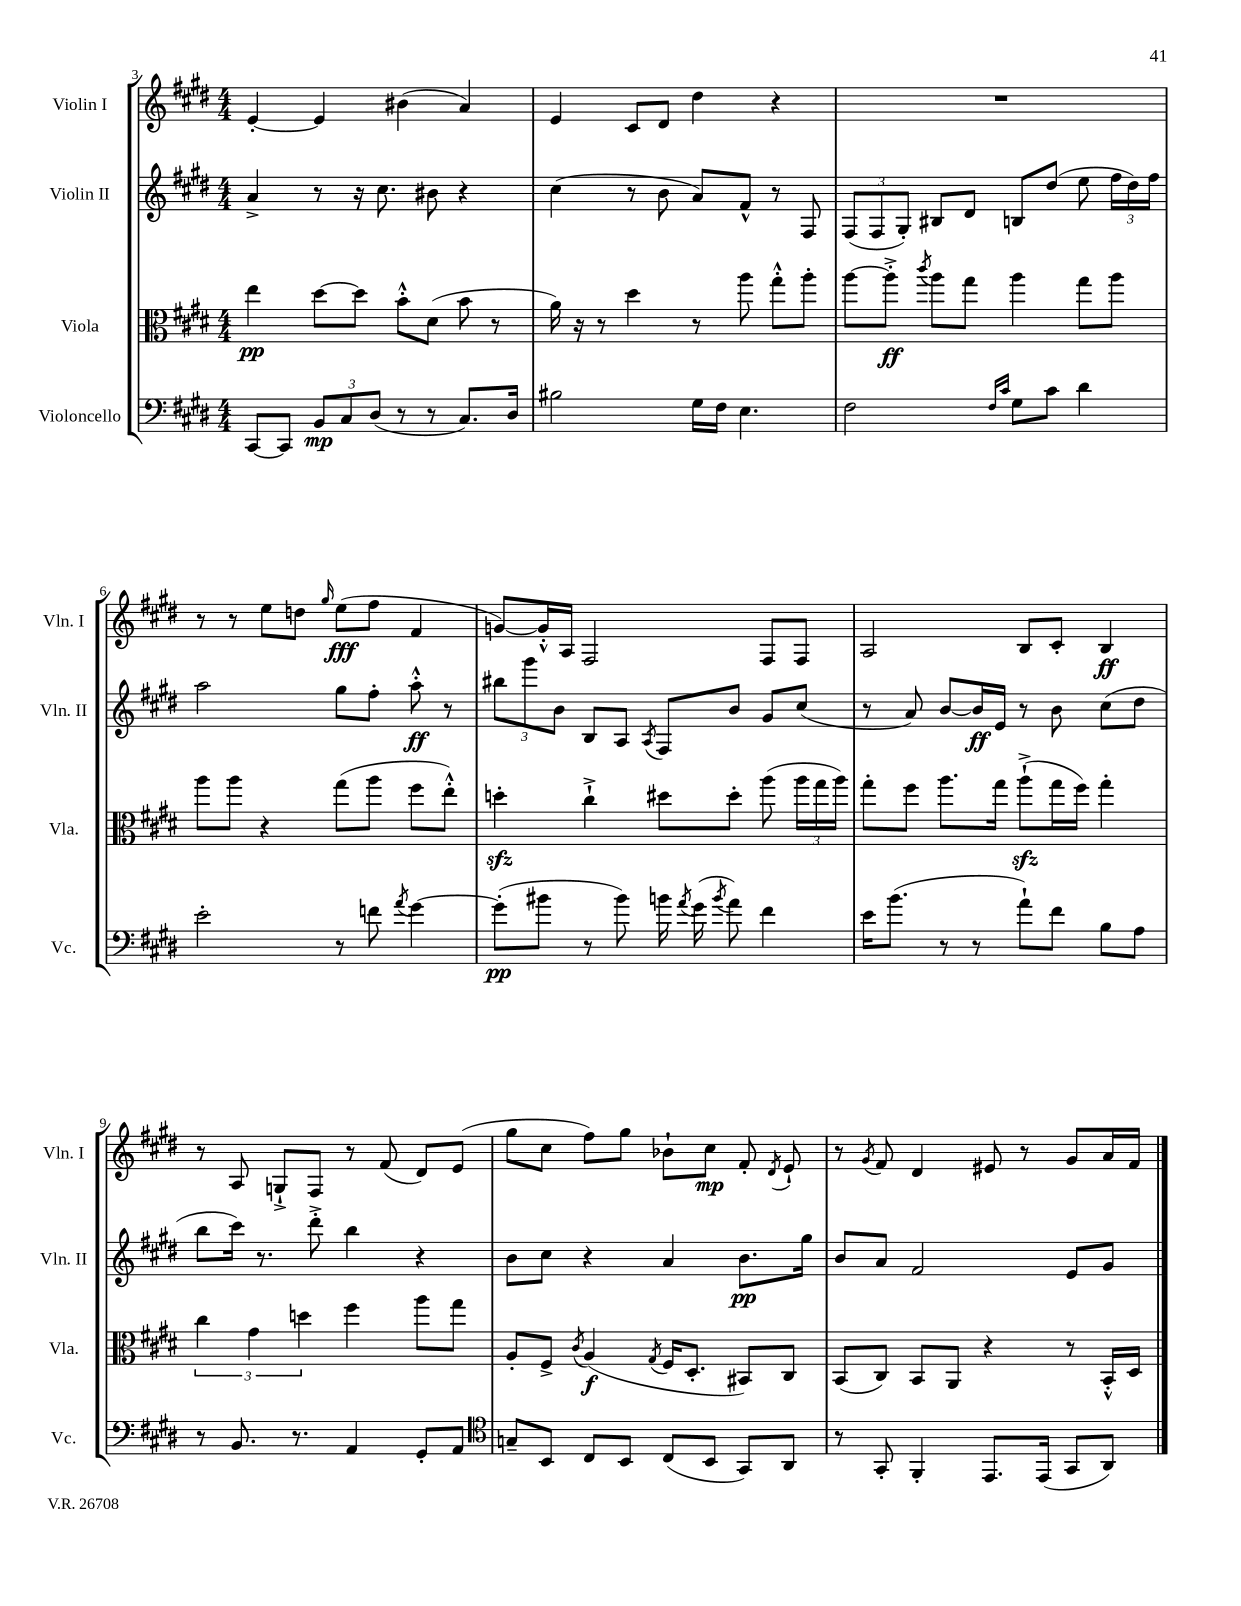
<<
\new StaffGroup <<
\new Staff = "s0" \with { instrumentName = "Violin I" shortInstrumentName = "Vln. I" } {
    \clef treble \key e \major \numericTimeSignature \time 4/4
    \autoBeamOff e'4~-. e'4 bis'4( a'4) |
    e'4 cis'8[ dis'8] dis''4 r4 |
    R1 |
    r8 r8 e''8[ d''8] \grace { gis''16 } e''8[\fff( fis''8] fis'4 |
    g'8[~) g'16-.-^ a16] fis2 fis8[ fis8] |
    a2 b8[ cis'8]-. b4\ff |
    r8 a8 g8[-!-> fis8] r8 fis'8( dis'8[) e'8]( |
    gis''8[ cis''8] fis''8[) gis''8] bes'8[-! cis''8]\mp fis'8-. \acciaccatura { dis'8 } e'8-! |
    r8 \acciaccatura { gis'8 } fis'8 dis'4 eis'8 r8 gis'8[ a'16 fis'16] \bar "|." |
}
\new Staff = "s1" \with { instrumentName = "Violin II" shortInstrumentName = "Vln. II" } {
    \clef treble \key e \major \numericTimeSignature \time 4/4
    \autoBeamOff a'4-> r8 r16 cis''8. bis'8 r4 |
    cis''4( r8 b'8 a'8[) fis'8]-^ r8 fis8 |
    \tuplet 3/2 { fis8[( fis8 gis8]-.) } bis8[ dis'8] b8[ dis''8]( e''8 \tuplet 3/2 { fis''16[ dis''16) fis''16] } |
    a''2 gis''8[ fis''8]-. a''8-.-^\ff r8 |
    \tuplet 3/2 { bis''8[ gis'''8 b'8] } b8[ a8] \acciaccatura { a8 } fis8[ b'8] gis'8[ cis''8]( |
    r8 a'8) b'8[~ b'16\ff e'16] r8 b'8 cis''8[( dis''8] |
    b''8[ cis'''16]) r8. dis'''8-.-> b''4 r4 |
    b'8[ cis''8] r4 a'4 b'8.[\pp gis''16] |
    b'8[ a'8] fis'2 e'8[ gis'8] \bar "|." |
}
\new Staff = "s2" \with { instrumentName = "Viola" shortInstrumentName = "Vla." } {
    \clef alto \key e \major \numericTimeSignature \time 4/4
    \autoBeamOff e''4\pp dis''8[~ dis''8] b'8[-.-^ dis'8]( b'8 r8 |
    a'16) r16 r8 dis''4 r8 a''8 gis''8[-.-^ a''8]-. |
    a''8[~ a''8]-.->\ff \acciaccatura { cis'''8 } a''8[ gis''8] a''4 gis''8[ a''8] |
    a''8[ a''8] r4 gis''8[( a''8] fis''8[ e''8]-.-^) |
    d''4-.\sfz cis''4-!-> dis''8[ dis''8]-. a''8( \tuplet 3/2 { a''16[ gis''16 a''16]) } |
    gis''8[-. fis''8] a''8.[ gis''16] a''8[-!->\sfz( gis''16 fis''16]) gis''4-. |
    \tuplet 3/2 { cis''4 gis'4 d''4 } fis''4 a''8[ gis''8] |
    a8[-. fis8]-> \acciaccatura { cis'8 } a4\f( \acciaccatura { gis8 } fis16[ dis8.]-. bis,8[) cis8] |
    b,8[( cis8]) b,8[ a,8] r4 r8 b,16[-.-^ dis16] \bar "|." |
}
\new Staff = "s3" \with { instrumentName = "Violoncello" shortInstrumentName = "Vc." } {
    \clef bass \key e \major \numericTimeSignature \time 4/4
    \autoBeamOff cis,8[~ cis,8] \tuplet 3/2 { b,8[\mp cis8 dis8]( } r8 r8 cis8.[) dis16] |
    bis2 gis16[ fis16] e4. |
    fis2 \grace { fis16[ cis'16] } gis8[ cis'8] dis'4 |
    e'2-. r8 f'8 \acciaccatura { a'8 } gis'4~ |
    gis'8[-.\pp( bis'8] r8 bis'8) b'16 \acciaccatura { a'8 } gis'16( \acciaccatura { b'8 } a'8) fis'4 |
    e'16[ b'8.]( r8 r8 a'8[-!) fis'8] b8[ a8] |
    r8 b,8. r8. a,4 gis,8[-. a,8] |
    \clef tenor g8[-- b,8] cis8[ b,8] cis8[( b,8] gis,8[) a,8] |
    r8 gis,8-. fis,4-. e,8.[ e,16]( gis,8[ a,8]) \bar "|." |
}
>>
>>
\layout { \context { \Score currentBarNumber = #3 } }
